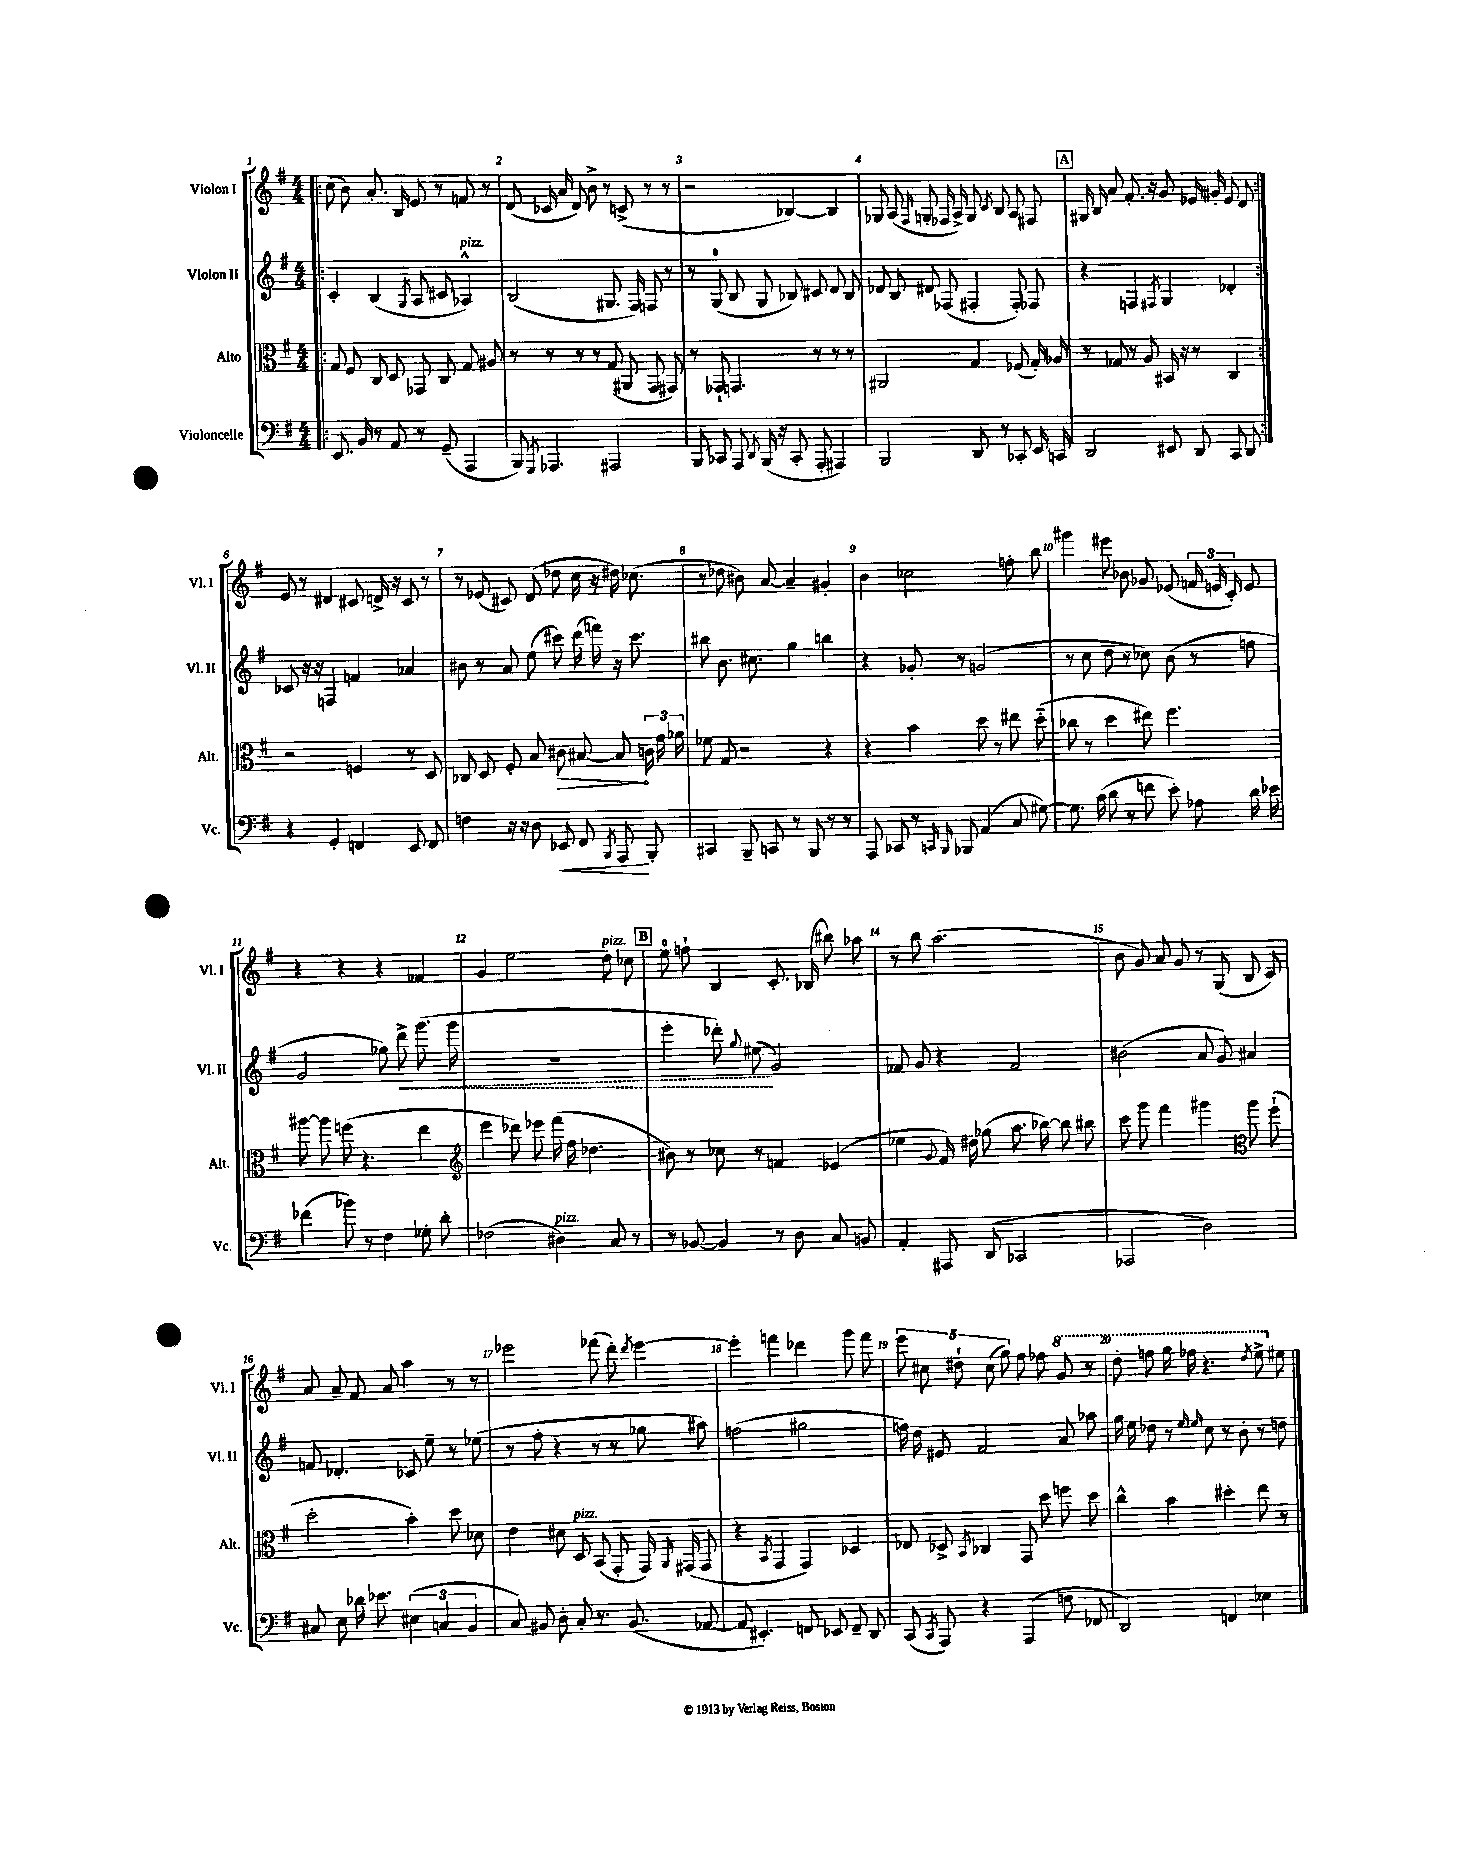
<<
\new StaffGroup <<
\new Staff = "s0" \with { instrumentName = "Violon I" shortInstrumentName = "Vl. I" } {
    \clef treble \key g \major \numericTimeSignature \time 4/4
    \autoBeamOff \repeat volta 2 { \bar ".|:" c''8( b'8) a'8.-. b16 e'8 r8 f'8 r8 |
    d'8( ces'16 a'16 d'8) b'8-> r8 c'8->( r8 r8 |
    r2 bes4~) bes4 |
    ges8 a8( \grace { fis16 } g8-. fes16 a16->) g8 \acciaccatura { c'8 } b8 a8 fis8 |
    \mark \markup { \box "A" } gis16 b16 a'8 fis'8.-. r16 g'8 ees'16 gis'16-. ees'8 d'8 | }
    e'8 r8 dis'4 cis'8 d'16-> r16 cis'8 r8 |
    r8 ees'8( cis'8) d'8( des''8 c''16 r16 dis''16) ces''8.( |
    r8 des''8 bis'8) a'8~ a'4-- gis'4-. |
    b'4 ces''2 f''8-. b''8 |
    gis'''4 eis'''8 bes'8 ges'8 ees'8( \tuplet 3/2 { f'16 e'16 c'16-.) } e'8 |
    r4 r4 r4 fes'4 |
    g'4 e''2 d''8^\markup { \italic "pizz." } ces''8 |
    \mark \markup { \box "B" } e''8-0 f''8-! b4 c'8.-. bes16( bis''8) aes''8 |
    r8 b''8 a''2.( |
    b'8 g'8) a'8 g'8 r8 g8( b8 c'8) |
    a'8 a'8-- fis'8 a'8 a''4 r8 r8 |
    ees'''2 fes'''8( d'''8-.) \acciaccatura { d'''8 } ees'''4~ |
    ees'''4-. f'''4 des'''4 g'''8 f'''8 |
    \tuplet 5/4 { e'''8 cis''8 dis''8-! cis''8( g''8) } fis''8 fes''8 \ottava #1 g''8 r8 |
    d'''8-. f'''8 g'''16 fes'''16 r4. \acciaccatura { d'''8 } e'''8-> \ottava #0 eis''8 \bar "|." |
}
\new Staff = "s1" \with { instrumentName = "Violon II" shortInstrumentName = "Vl. II" } {
    \clef treble \key g \major \numericTimeSignature \time 4/4
    \autoBeamOff \repeat volta 2 { \bar ".|:" c'4-. b4( \acciaccatura { g8 } a8 cis'8 aes4-^^\markup { \italic "pizz." }) |
    b2( gis8. fis16) f8 r8 |
    r8 g8-0( b8 g8 bes8) cis'8 d'8 bes8 |
    des'8 b8 dis'8 fes8( fis4-. fis8-.) fes8 |
    \mark \markup { \box "A" } r4 f4 \acciaccatura { fis8 } g4 des'4-. | }
    ces'8 r16 r16 f4 f'4 aes'4 |
    bis'8 r8 a'8 e''8( cis'''8) d'''16( f'''16) r16 cis'''8. |
    bis''8 b'8. cis''8. g''4 b''4 |
    r4 ges'8-. r8 g'2( |
    r8 c''8 d''8 r8 ces''8) b'8( r8 f''8 |
    g'2 ges''8) \once \override Hairpin.style = #'dashed-line d'''8->\< g'''8.( g'''16 |
    R1 |
    \mark \markup { \box "B" } e'''4-. des'''8-.) \appoggiatura { g''8 } eis''8\!( g'2) |
    fes'8 g'8 r4 fes'2 |
    bis'2( a'8 g'8) ais'4 |
    f'8 des'4.-. ces'8 e''8-- r8 ees''8( |
    r8 fis''8-. r4 r8 r8 ges''8 ais''8) |
    f''2( gis''2 |
    f''16) d''16 eis'8 fis'2 a'8 aes''8 |
    g''16 e''16 des''8 r8 \grace { e''16 e''16 } c''8 r8 b'8-. r8 d''8 \bar "|." |
}
\new Staff = "s2" \with { instrumentName = "Alto" shortInstrumentName = "Alt." } {
    \clef alto \key g \major \numericTimeSignature \time 4/4
    \autoBeamOff \repeat volta 2 { \bar ".|:" g8 fis8 c8 d8 ges,8 c8 g8 ais8 |
    r8 r8 r8 r8 g8( ais,8 g,8 gis,8) |
    r8 ges,8-! g,4. r8 r8 r8 |
    ais,2 g4 fes8( g16-.) aes16 |
    \mark \markup { \box "A" } r8 ges8 r8 a8 bis,16 r16 r8 c4 | }
    r2 f4 r8 d8 |
    ces8 d8 fis8-. b8 \once \override Hairpin.circled-tip = ##t cis'8\> bis8~ bis8\! \tuplet 3/2 { c'16 g'16 aes'16 } |
    fes'8 g8 r2 r4 |
    r4 b'4 d''8 r8 eis''8 d''8-_( |
    ces''8 r8 d''4 eis''8) fis''4. |
    ais''8~ ais''8 f''8( r4. e''4 |
    \clef treble e'''4 des'''8) ees'''8 fis'''16( fis''16 des''4. |
    \mark \markup { \box "B" } bis'8) r8 ces''8 r8 f'4 ees'4( |
    ees''4 \appoggiatura { g'8 } fis'16) dis''16 ges''8( a''8. bes''16~) bes''8 bis''8 |
    c'''8 g'''8 fis'''4 gis'''4 \clef alto a''8 fis''8-!( |
    d''2-. b'4-.) d''8 des'8 |
    e'4 dis'8 d8^\markup { \italic "pizz." } b,8( g,8-. g,16) \grace { a,16 } gis,16( gis,8 |
    r4 \acciaccatura { b,8 } g,4 g,4) des4 |
    ees8 des8-> \acciaccatura { b,8 } ces4 g,8 d''8 f''8 d''8 |
    c''4-^ b'4 dis''4-. e''8 r8 \bar "|." |
}
\new Staff = "s3" \with { instrumentName = "Violoncelle" shortInstrumentName = "Vc." } {
    \clef bass \key g \major \numericTimeSignature \time 4/4
    \autoBeamOff \repeat volta 2 { \bar ".|:" e,8. b,16 r8 a,8 r8 g,8--( a,,4 |
    b,,8) \acciaccatura { g,,8 } aes,,4. ais,,2 |
    b,,8 ces,8 a,,8 \acciaccatura { d,8 } b,,16( r16 ces,8-. a,,8-. ais,,4) |
    b,,2 d,8 r8 ces,8-. e,16 c,16 |
    \mark \markup { \box "A" } d,2 eis,8 d,8 c,8 d,8 | }
    r4 g,4-. f,4 e,8 f,8 |
    f4 r16 r16 d8 ees,8\< fis,8 \acciaccatura { b,,8 } a,,8\! b,,8-. |
    cis,4 b,,8-- c,8 r8 b,,8 r8 r8 |
    a,,8 ces,8 r8 \grace { c,16 b,,16 } bes,,8 a,4( c8 gis8~) |
    gis8. c'16( d'8 r8 f'8 e'8-.) aes8 d'16 ees'16 |
    fes'4( bes'8) r8 fis4 ges8-. d'8-. |
    fes2( dis4^\markup { \italic "pizz." }) c8 r8 |
    \mark \markup { \box "B" } r8 bes,8~ bes,4 r8 d8 c8 b,8 |
    a,4-. ais,,8 d,8( ces,2 |
    aes,,2 d2) |
    cis8 e8 des'16 ees'8. \tuplet 3/2 { eis4( c4 b,4 } |
    c8) bis,8 d8-. c8-. r8. bis,8.( aes,8~ |
    aes,8 eis,4.-.) f,8 ees,8 f,8-- d,8 |
    c,8( \acciaccatura { c,8 } a,,8) r4 a,,4( f8 fes,8 |
    d,2) f,4 ees4 \bar "|." |
}
>>
>>
\layout { \context { \Score \override BarNumber.break-visibility = ##(#f #t #t) barNumberVisibility = #all-bar-numbers-visible } }
